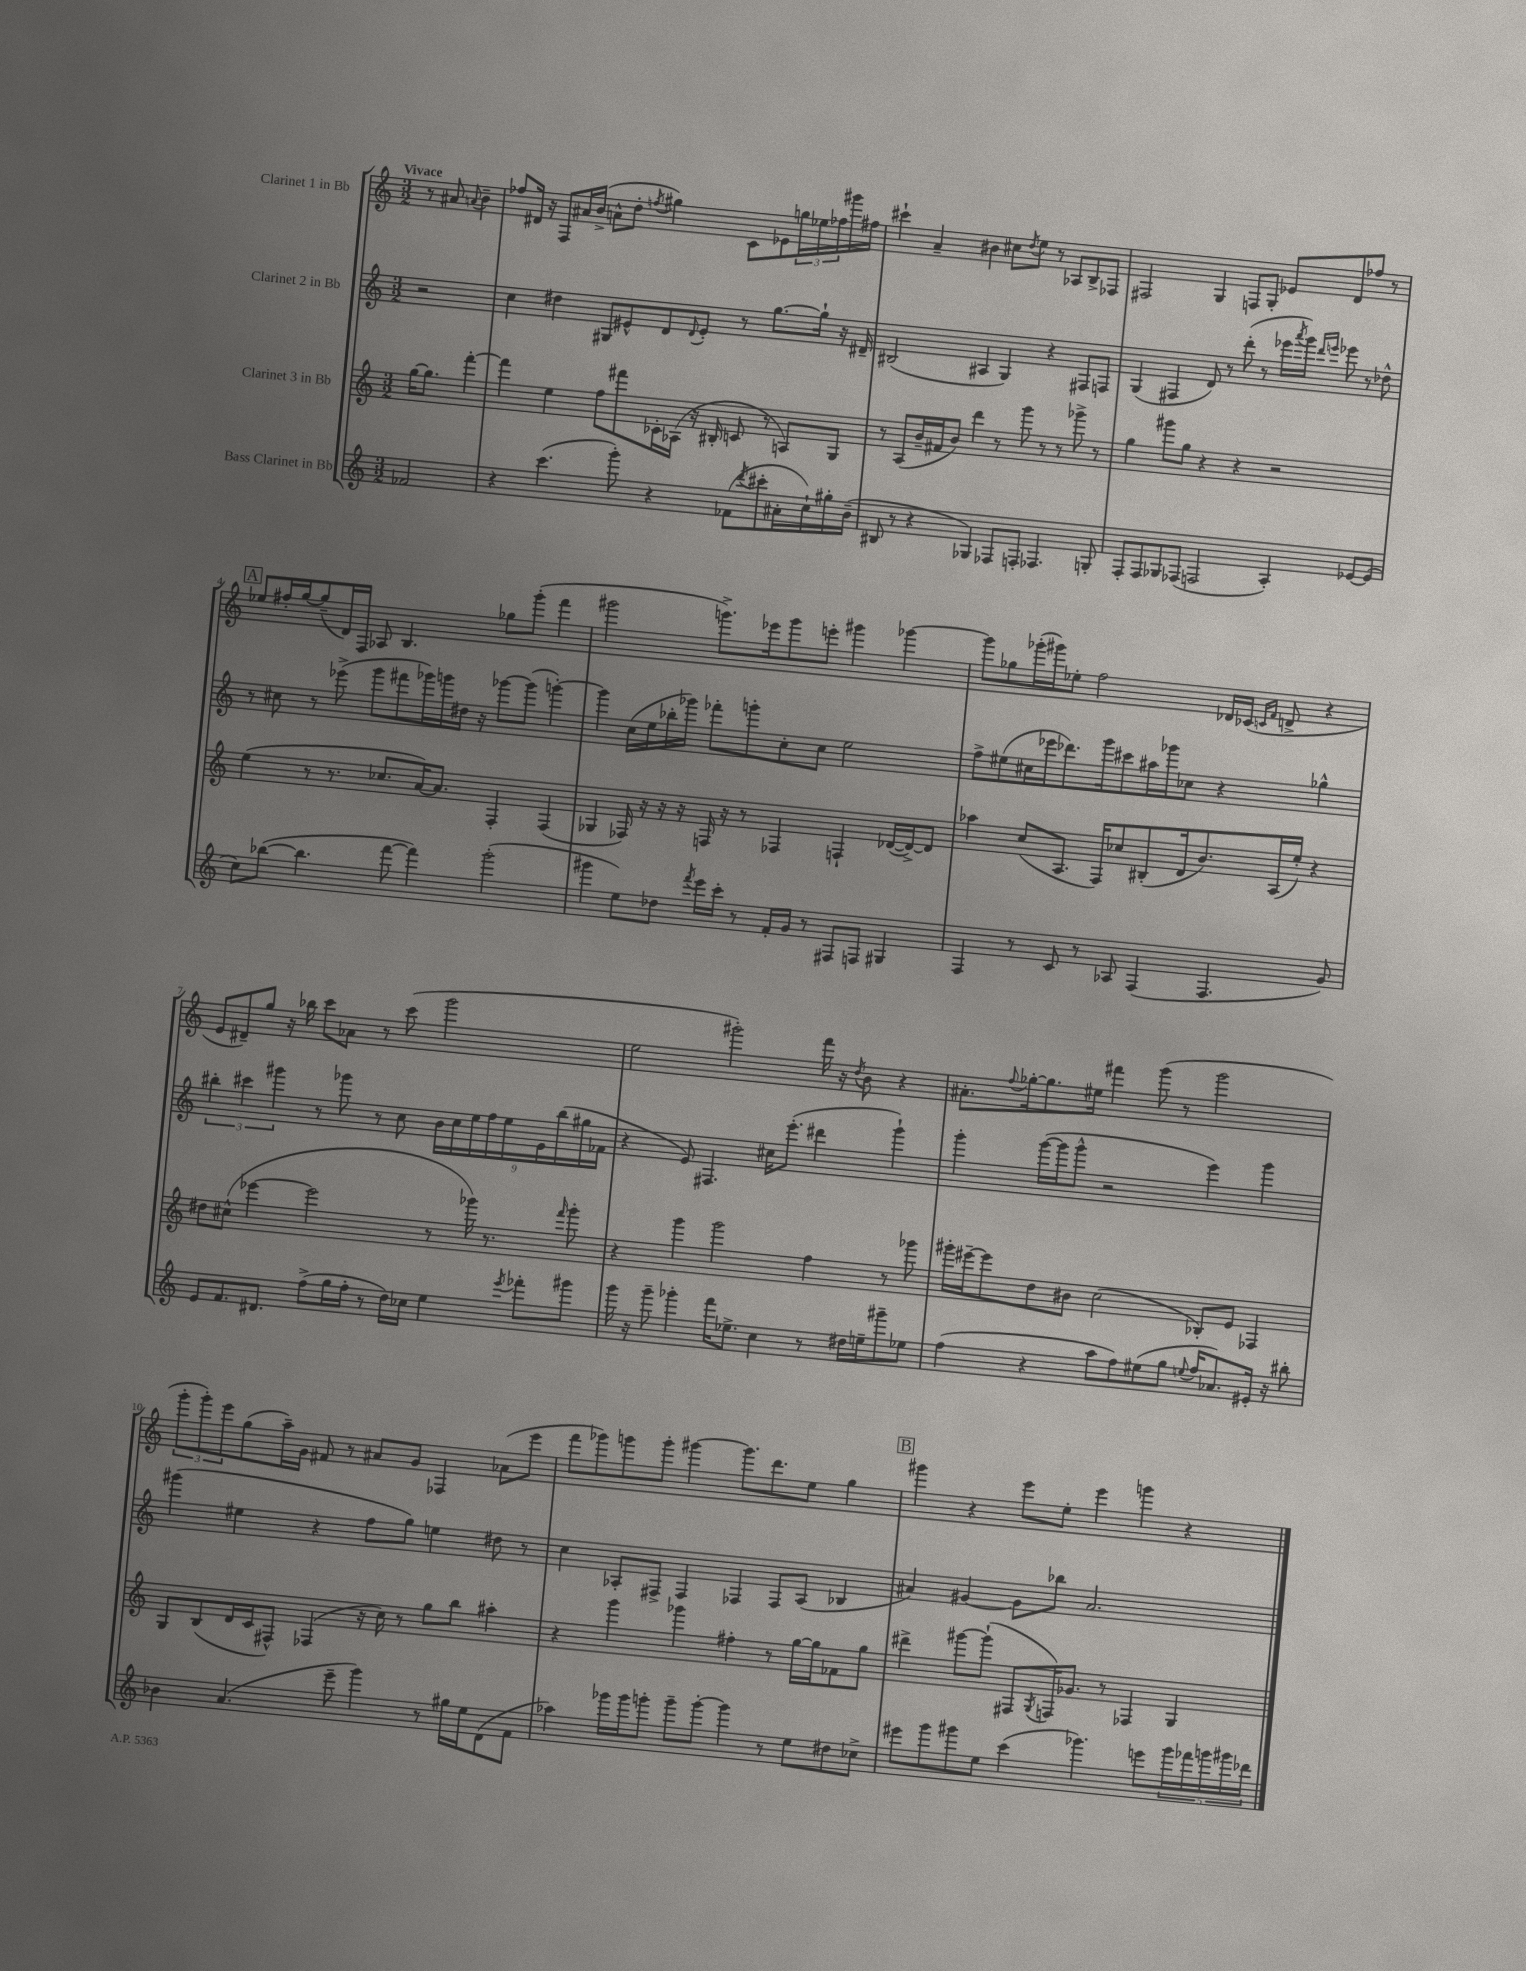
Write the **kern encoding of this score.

**kern	**kern	**kern	**kern
*staff4	*staff3	*staff2	*staff1
*clefG2	*clefG2	*clefG2	*clefG2
*k[]	*k[]	*k[]	*k[]
*M3/2	*M3/2	*M3/2	*M3/2
2f-	[16gg	2r	8r
.	8.gg]	.	.
.	.	.	8a#
.	.	.	8qqa
.	[4fff'	.	4b~
=	=	=	=
4r	4fff]	4cc	8ff-
.	.	.	16d#
.	.	.	16r
(4.ccc	4ee	4dd#	8F
.	.	.	16a#
.	.	.	(16b^
.	8ff	8G#	8a^^
8ggg')	8fff#	8e#^^	8dd'
.	.	.	8qff
4r	16c-'	8d	4gg#)
.	(16A-	.	.
.	.	8qqd	.
.	16r	8e#'	.
.	16B#'	.	.
(8f-	8c	8r	8c
8qddd	.	.	.
8ccc#'	8r	[8.gg	8e-
16a#'	8A)	.	24gg
.	.	.	24ee-
16cc`)	.	16gg`]	.
.	.	.	24ff-
16gg#'	8G	16r	16ggg#
(16b~	.	16d#~	16ff#
=	=	=	=
8B#	8r	(2B#	4ccc#`
8r	(8A	.	.
4r	16b~	.	4a~
.	16f#	.	.
.	8b)	.	.
4G-)	4ddd	4A#	4b#
8F-	8r	4G)	8cc#
.	.	.	8qdd
8F'	8ggg	.	8ee
4.F-	8r	4r	8r
.	8r	.	8A-
.	8ggg-^	8F#	8B^
8G'	8r	8F	8F-
=	=	=	=
8F'	4gg	(4G	2F#
8F	.	.	.
8G-	8ggg#	4F#	.
(8F-	8gg	.	.
2F	4r	8d)	4G
.	.	8r	.
.	4r	(8ddd'	8F
.	.	8r	8G'
4A')	2r	16eee-	8e-
.	.	8qaaa	.
.	.	16ggg)	.
.	.	16qqddd	.
.	.	16qqeee	.
.	.	8eee-	8d
[8e-	.	8r	8ff-
(8e-]	.	8dd-^^	8r
=	=	=	=
8cc)	(4ee	8r	8ee-
([8bb-	.	8cc#	16ff#'
.	.	.	[16gg
4.bb-]	8r	8r	(8gg~]
.	8.r	(8eee-^	16d)
.	.	.	16F
.	.	8ggg	8A-
.	8.cc-	.	.
[8fff	.	8fff#	4.B
4fff])	[16a)	16ggg-)	.
.	8.a]	16ggg	.
.	.	16dd#	.
.	.	16r	.
(2ggg'	4F'	[8ggg-	8gg-
.	.	(8ggg-]	(8ggg'
.	(4F	[4ggg')	4fff
=	=	=	=
4ggg#	4G-	4ggg]	2ggg#
8ee)	16F-)	(16cc	.
.	16r	16ee	.
8dd-	16r	16bb-'	.
.	16r	16ggg-)	.
8qfff	.	.	.
16eee	16F	8fff-'	8.ggg^)
16ccc'	16r	.	.
8r	8r	8ggg'	.
.	.	.	16eee-
16f'	4F-	8cc'	8ggg
16g	.	.	.
8r	.	8cc	8eee'
8F#	4F`	2ee	4ggg#
8F	.	.	.
4G#	([16d-	.	[4ggg-
.	16d-^_)	.	.
.	8d-]	.	.
=	=	=	=
4F	4aa-	8ff^	8ggg-]
.	.	(8ee#	8gg-
8r	(8cc	16cc#	(16ggg-'
.	.	16eee-	16ggg#)
8c	8.A	8.ddd-)	8ee-'
8r	.	.	2ff
.	16F)	16ggg	.
8A-	8cc-	8ccc#	.
(4F	(8B#'	16aa#	.
.	.	16ggg-	.
.	16d	8cc-	.
.	8.b)	.	.
4.F	.	4r	16d-
.	.	.	(16c-
.	.	.	16qqc
.	.	.	16qqf
.	(16A	.	8d^
.	16ee')	.	.
.	4r	4gg-^^	4r
8g)	.	.	.
=	=	=	=
8e	8dd#	6bb#'	8e
8.f	(8cc#^^	.	8d#~)
.	.	6ccc#	.
.	[4eee-	.	8gg
8.d#	.	.	.
.	.	6ggg#	.
.	.	.	16r
.	.	.	16bb-
(8ff^	2eee-]	8r	8ccc
16gg	.	8ggg-	8a-
16ff'	.	.	.
8r	.	8r	8r
16dd)	.	8cc	(8ccc
16cc-	.	.	.
4ee	8r	18b	2ggg
.	.	18cc	.
.	.	18ee	.
.	16ggg-)	.	.
.	.	18ff	.
.	8.r	.	.
.	.	18ee	.
8qeee	.	.	.
8fff-'	.	.	.
.	.	18e	.
.	.	(18bb#	.
.	16qqfff	.	.
8ggg#	8ggg-'	.	.
.	.	18gg#	.
.	.	18f-	.
=	=	=	=
16ggg	4r	4r	2ee
16r	.	.	.
8ggg~	.	.	.
4ggg-'	4ggg	8e)	.
.	.	4.F#	.
16fff	2ggg	.	2ggg#')
8.ee-^	.	.	.
4cc	.	16cc#	.
.	.	(8.eee'	.
8r	4ff	4ddd#	16fff
.	.	.	16r
.	.	.	8qdd
16dd#	.	.	8b
16ee~	.	.	.
8ggg#~	8r	4ggg`)	4r
8ee-	8ggg-	.	.
=	=	=	=
(4ff	16ggg#'	4ggg'	8.a#'
.	[16eee#~	.	.
.	8eee#]	.	.
.	.	.	8qqff
.	.	.	[16gg-'
4r	8dd	([16ggg	8.gg-]
.	.	16ggg]	.
.	8b#	8ggg^^	.
.	.	.	16ee#
8aa	(2cc	2r	4fff#
8ff)	.	.	.
(8ee#	.	.	(8ggg
8gg	.	.	8r
8qqee	.	.	.
16ff	8B-')	4eee)	2ggg
8.a-)	.	.	.
.	8e	.	.
16e#'	4F-	4ggg	.
16r	.	.	.
8bb#'	.	.	.
=	=	=	=
4b-	8G	(4ggg#	12ggg'
.	.	.	12ggg')
.	(8B	.	.
.	.	.	12eee
(4.a	16d	4ee#	(8gg
.	16c	.	.
.	8F#^^)	.	16aa~)
.	.	.	16g
.	(4F-	4r	8f#
8eee~	.	.	8r
4ggg)	16r	8ff	8a#
.	16cc)	.	.
.	8r	8gg)	8g
8r	8gg	4ee	4F-
16gg#	8bb	.	.
16ee	.	.	.
(8d	4aa#'	8dd#	(8a-
8f	.	8r	8eee
=	=	=	=
4aa-)	4r	4cc	8fff
.	.	.	8ggg-)
16ggg-	4ggg	8A-'	8ggg
16ggg-	.	.	.
8ggg'	.	8F#^	8ggg'
8ggg~	4ggg-	4F#	[4ggg#
[8ggg'	.	.	.
4ggg]	4ff#'	4F-	8.ggg#]
.	.	.	8.ddd
8r	8r	8F-	.
8ee	[16gg	(8A-	8ee
.	16gg]	.	.
8dd#	8f-	4B-	4gg
8cc-^	8gg	.	.
=	=	=	=
8eee#	4ddd#^	4a#)	4ggg#
8ggg	.	.	.
8ggg#	[8ggg#	[4g#	4r
8ee	(8ggg#`]	.	.
(4ccc	8F#	8g#]	8eee
.	8qG	.	.
.	16F)	8bb-	8ee'
.	8.g-	.	.
4.ggg-)	.	2.a#	4eee
.	8r	.	.
.	4F-	.	4ggg
8eee	.	.	.
20ggg-	4G	.	4r
20fff-	.	.	.
20ggg	.	.	.
20ggg#	.	.	.
20ddd-	.	.	.
==	==	==	==
*-	*-	*-	*-
